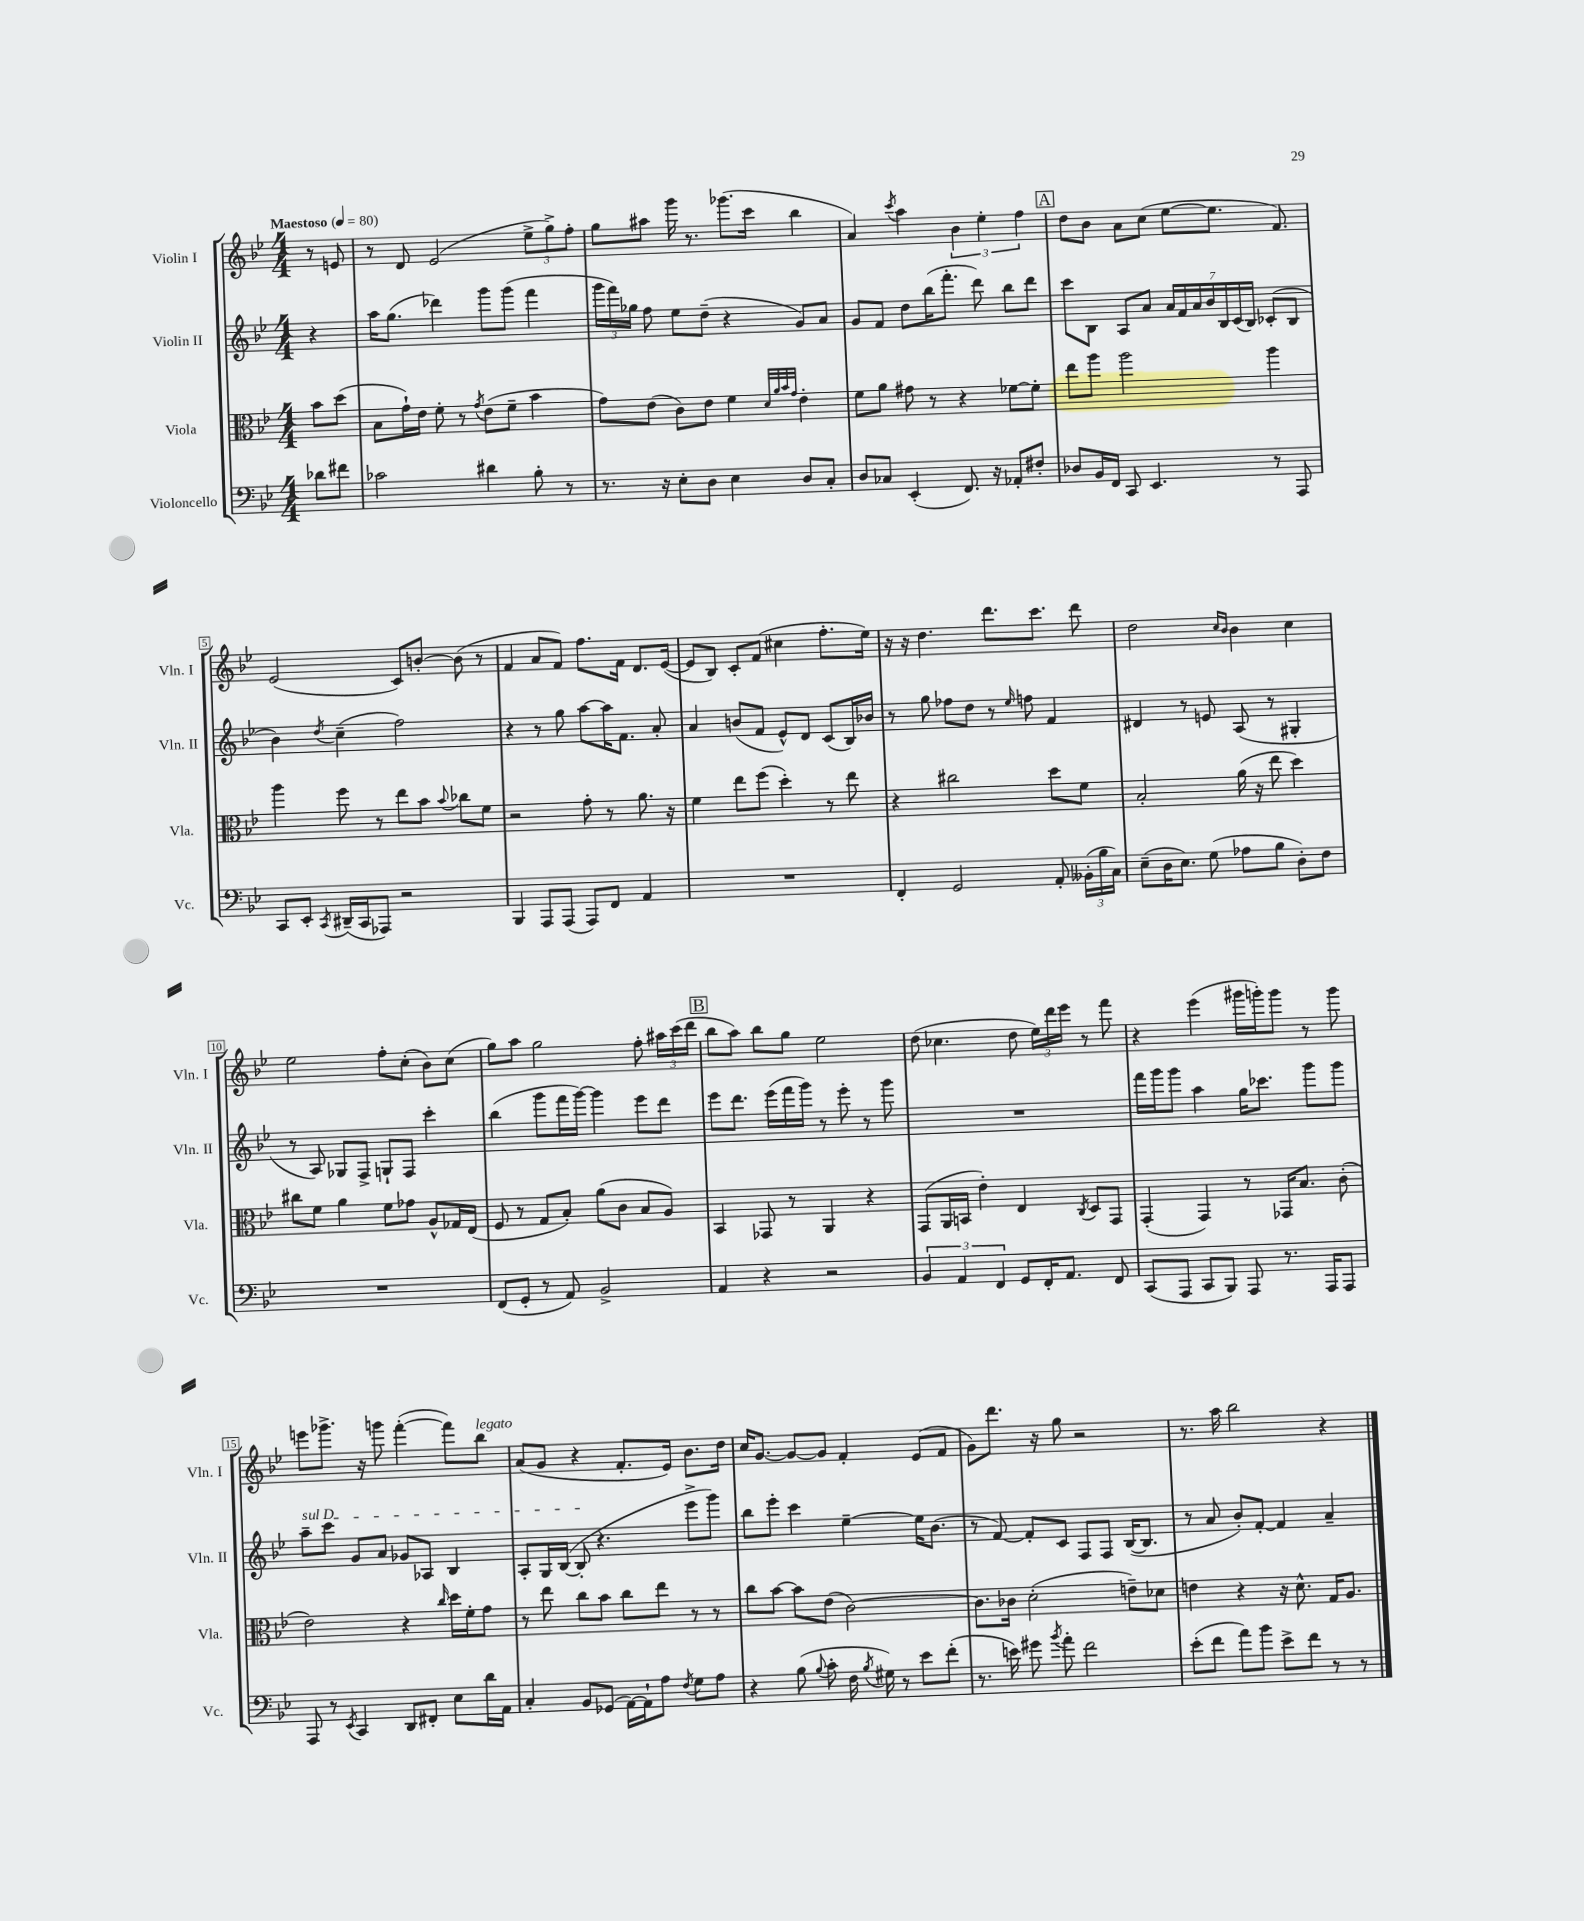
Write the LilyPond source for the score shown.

<<
\new StaffGroup <<
\new Staff = "s0" \with { instrumentName = "Violin I" shortInstrumentName = "Vln. I" } {
    \clef treble \key bes \major \numericTimeSignature \time 4/4 \partial 4 \tempo "Maestoso" 4 = 80
    \autoBeamOff r8 e'8 |
    r8 d'8 ees'2( \tuplet 3/2 { ees''8[-> g''8->) f''8]-. } |
    g''8[ ais''8] g'''16 r8. ges'''8.[( c'''16] bes''4 |
    a'4) \acciaccatura { c'''8 } a''4 \tuplet 3/2 { bes'4 ees''4-. f''4 } |
    \mark \markup { \box "A" } d''8[ bes'8] a'8[ c''8]( ees''8[~ ees''8.] f'8.) |
    ees'2( c'8[) b'8]~-. b'8( r8 |
    f'4 a'8[ f'8]) f''8.[ f'16] d'8.[ ees'16]~( |
    ees'8[ bes8]) c'8[-. f'8]( cis''4 f''8.[-. ees''16]) |
    r16 r16 d''4. d'''8.[ c'''8.] d'''8 |
    d''2 \grace { c''16[ bes'16] } bes'4 c''4 |
    ees''2 f''8[-. c''8]-.( bes'8[) c''8]( |
    g''8[) a''8] g''2 f''8-. \tuplet 3/2 { ais''16[ c'''16( d'''16] } |
    \mark \markup { \box "B" } bes''8[ a''8]) bes''8[ g''8] ees''2 |
    d''8( ces''4. d''8 \tuplet 3/2 { ees''16[) d'''16 ees'''16] } r8 f'''8 |
    r4 ees'''4( gis'''16[ g'''16-.) g'''8] r8 g'''8 |
    e'''8[ ges'''8.]-> r16 g'''8 f'''4~-.( f'''8[) bes''8]^\markup { \italic "legato" } |
    a'8[( g'8] r4 f'8.[-. ees'16]) bes'8.[ d''16] |
    c''16[ g'8.]~ g'8[~ g'8] f'4-. ees'8[( f'8] |
    g'8[) d'''8.] r16 g''8 r2 |
    r8. a''16 bes''2 r4 \bar "|." |
}
\new Staff = "s1" \with { instrumentName = "Violin II" shortInstrumentName = "Vln. II" } {
    \clef treble \key bes \major \numericTimeSignature \time 4/4 \partial 4
    \autoBeamOff r4 |
    a''16[ g''8.]( des'''4) g'''8[ g'''8]( f'''4 |
    \tuplet 3/2 { g'''16[ f'''16) ges''16] } f''8 ees''8[ d''8]--( r4 g'8[) a'8] |
    g'8[ f'8] d''8[ bes''16( f'''8.]-. d'''8) bes''8[ d'''8] |
    \mark \markup { \box "A" } c'''8[ bes8] a8[ a'8] \tuplet 7/4 { a'16[ f'16 a'16 bes'16 bes16 c'16( bes16]) } ces'8[-.( bes8] |
    bes'4) \acciaccatura { d''8 } c''4--( f''2) |
    r4 r8 g''8 a''8[~ a''16 f'8.] a'8-. |
    a'4 b'8[( f'8] ees'8[-^) d'8] c'8[( bes16) bes'16] |
    r8 g''8 fes''8[ d''8] r8 \grace { ees''16 } f''8 f'4 |
    dis'4 r8 e'8 a8( r8 gis4-. |
    r8 a8) ges8[ f8]-> g8[-! f8] c'''4-. |
    bes''4( g'''8[ f'''16 g'''16]~) g'''4 ees'''8[ d'''8] |
    \mark \markup { \box "B" } ees'''8[ d'''8.] ees'''16[( f'''16 g'''16]) r8 ees'''8-. r8 g'''8 |
    R1 |
    f'''16[ g'''16 g'''8] a''4 g''16[ ces'''8.] g'''8[ g'''8] |
    \once \override TextSpanner.bound-details.left.text = \markup { \italic "sul D" } a''8[--\startTextSpan c'''8] g'8[ a'8] ges'8[ aes8] bes4 |
    a8[-. g16 bes16]~( bes8-.\stopTextSpan r4. ees'''8[-> g'''8]) |
    bes''8[ ees'''8]-. c'''4 ees''4~-- ees''16[ bes'8.]( |
    r8 f'8~) f'8[-. c'8] f8[ f8] bes16[~( bes8.] |
    r8 a'8 bes'8[-.) f'8]~-. f'4 a'4-- \bar "|." |
}
\new Staff = "s2" \with { instrumentName = "Viola" shortInstrumentName = "Vla." } {
    \clef alto \key bes \major \numericTimeSignature \time 4/4 \partial 4
    \autoBeamOff bes'8[ d''8]( |
    bes8[ g'16-!) ees'16] f'8-. r8 \acciaccatura { g'8 } ees'8[( f'8]-- bes'4 |
    g'8[) ees'8]( c'8[) ees'8] f'4 \grace { d'32[ a'32 bes'32 g'32] } ees'4-. |
    f'8[ a'8] gis'8 r8 r4 fes'8[~ fes'8]-. |
    \mark \markup { \box "A" } ees''8[ a''8] a''2 a''4 |
    a''4 f''8 r8 ees''8[ bes'8] \appoggiatura { bes'8 } ces''8[ f'8] |
    r2 g'8-. r8 a'8. r16 |
    f'4 ees''8[ f''8]( d''4-.) r8 ees''8 |
    r4 cis''2 d''8[ f'8] |
    bes2-. a'16( r16 ees''8 d''4) |
    cis''8[ f'8] a'4 f'8[ ges'8] a8[-^ ges16 ees16]( |
    f8 r8 g8[ bes8]-.) a'8[( c'8] bes8[ a8]) |
    \mark \markup { \box "B" } bes,4 ges,8 r8 a,4 r4 |
    g,8[( a,16 b,16] ees'4-.) ees4 \acciaccatura { c8 } d8[ g,8] |
    g,4-.( g,4) r8 ges,16[ bes8.] c'8-.( |
    ees'2) r4 \grace { c''16 } d''16[ f'16-. g'8] |
    r8 ees''8 c''8[ bes'8] c''8[ ees''8] r8 r8 |
    c''8[ bes'8]~ bes'8[ ees'8]( c'2~) |
    c'8.[ ces'16] d'2-.( e'8[--) des'8] |
    e'4 r4 r16 d'8.-^ g16[ a8.] \bar "|." |
}
\new Staff = "s3" \with { instrumentName = "Violoncello" shortInstrumentName = "Vc." } {
    \clef bass \key bes \major \numericTimeSignature \time 4/4 \partial 4
    \autoBeamOff des'8[ fis'8] |
    ces'2 dis'4 bes8-. r8 |
    r8. r16 ees8[-. d8] ees4 d8[ c8]-. |
    d8[ ces8] ees,4-.( f,8.) r16 aes,8[-. fis8]-. |
    \mark \markup { \box "A" } des8[ bes,16 f,16] c,8 ees,4. r8 a,,8 |
    c,8[ ees,8]-. \acciaccatura { c,8 } dis,16[--( c,16 aes,,8]) r2 |
    bes,,4 a,,8[ a,,8]( a,,8[) f,8] a,4 |
    R1 |
    f,4-. g,2 a,8-. \tuplet 3/2 { beses,16[-.( bes16 c16]) } |
    ees8[--( d16 ees8.]) g8( aes8[ bes8] d8[-.) f8] |
    R1 |
    f,8[( g,8]-. r8 a,8) bes,2-> |
    \mark \markup { \box "B" } a,4 r4 r2 |
    \tuplet 3/2 { bes,4 a,4 f,4 } g,8[ f,16-. a,8.] f,8 |
    c,8[( a,,8] c,8[ bes,,8]) a,,8 r8. a,,16[ a,,8] |
    a,,8 r8 \acciaccatura { ees,8 } c,4 d,8[ fis,8]-. ees8[ d'16 a,16] |
    c4-. bes,8[ ges,8]( a,16[~) a,16-! a8] \acciaccatura { f8 } g8[ a8] |
    r4 bes8( \appoggiatura { bes8 } c'8-. f16 \acciaccatura { bes8 } gis16) r8 ees'8[ f'8]-.( |
    r8. e'16) gis'8 \acciaccatura { bes'8 } a'8-. f'2 |
    ees'8[-.( f'8] a'8[) bes'8] ees'8[-> f'8] r8 r8 \bar "|." |
}
>>
>>
\layout { \context { \Score \override BarNumber.stencil = #(make-stencil-boxer 0.1 0.3 ly:text-interface::print) } }
